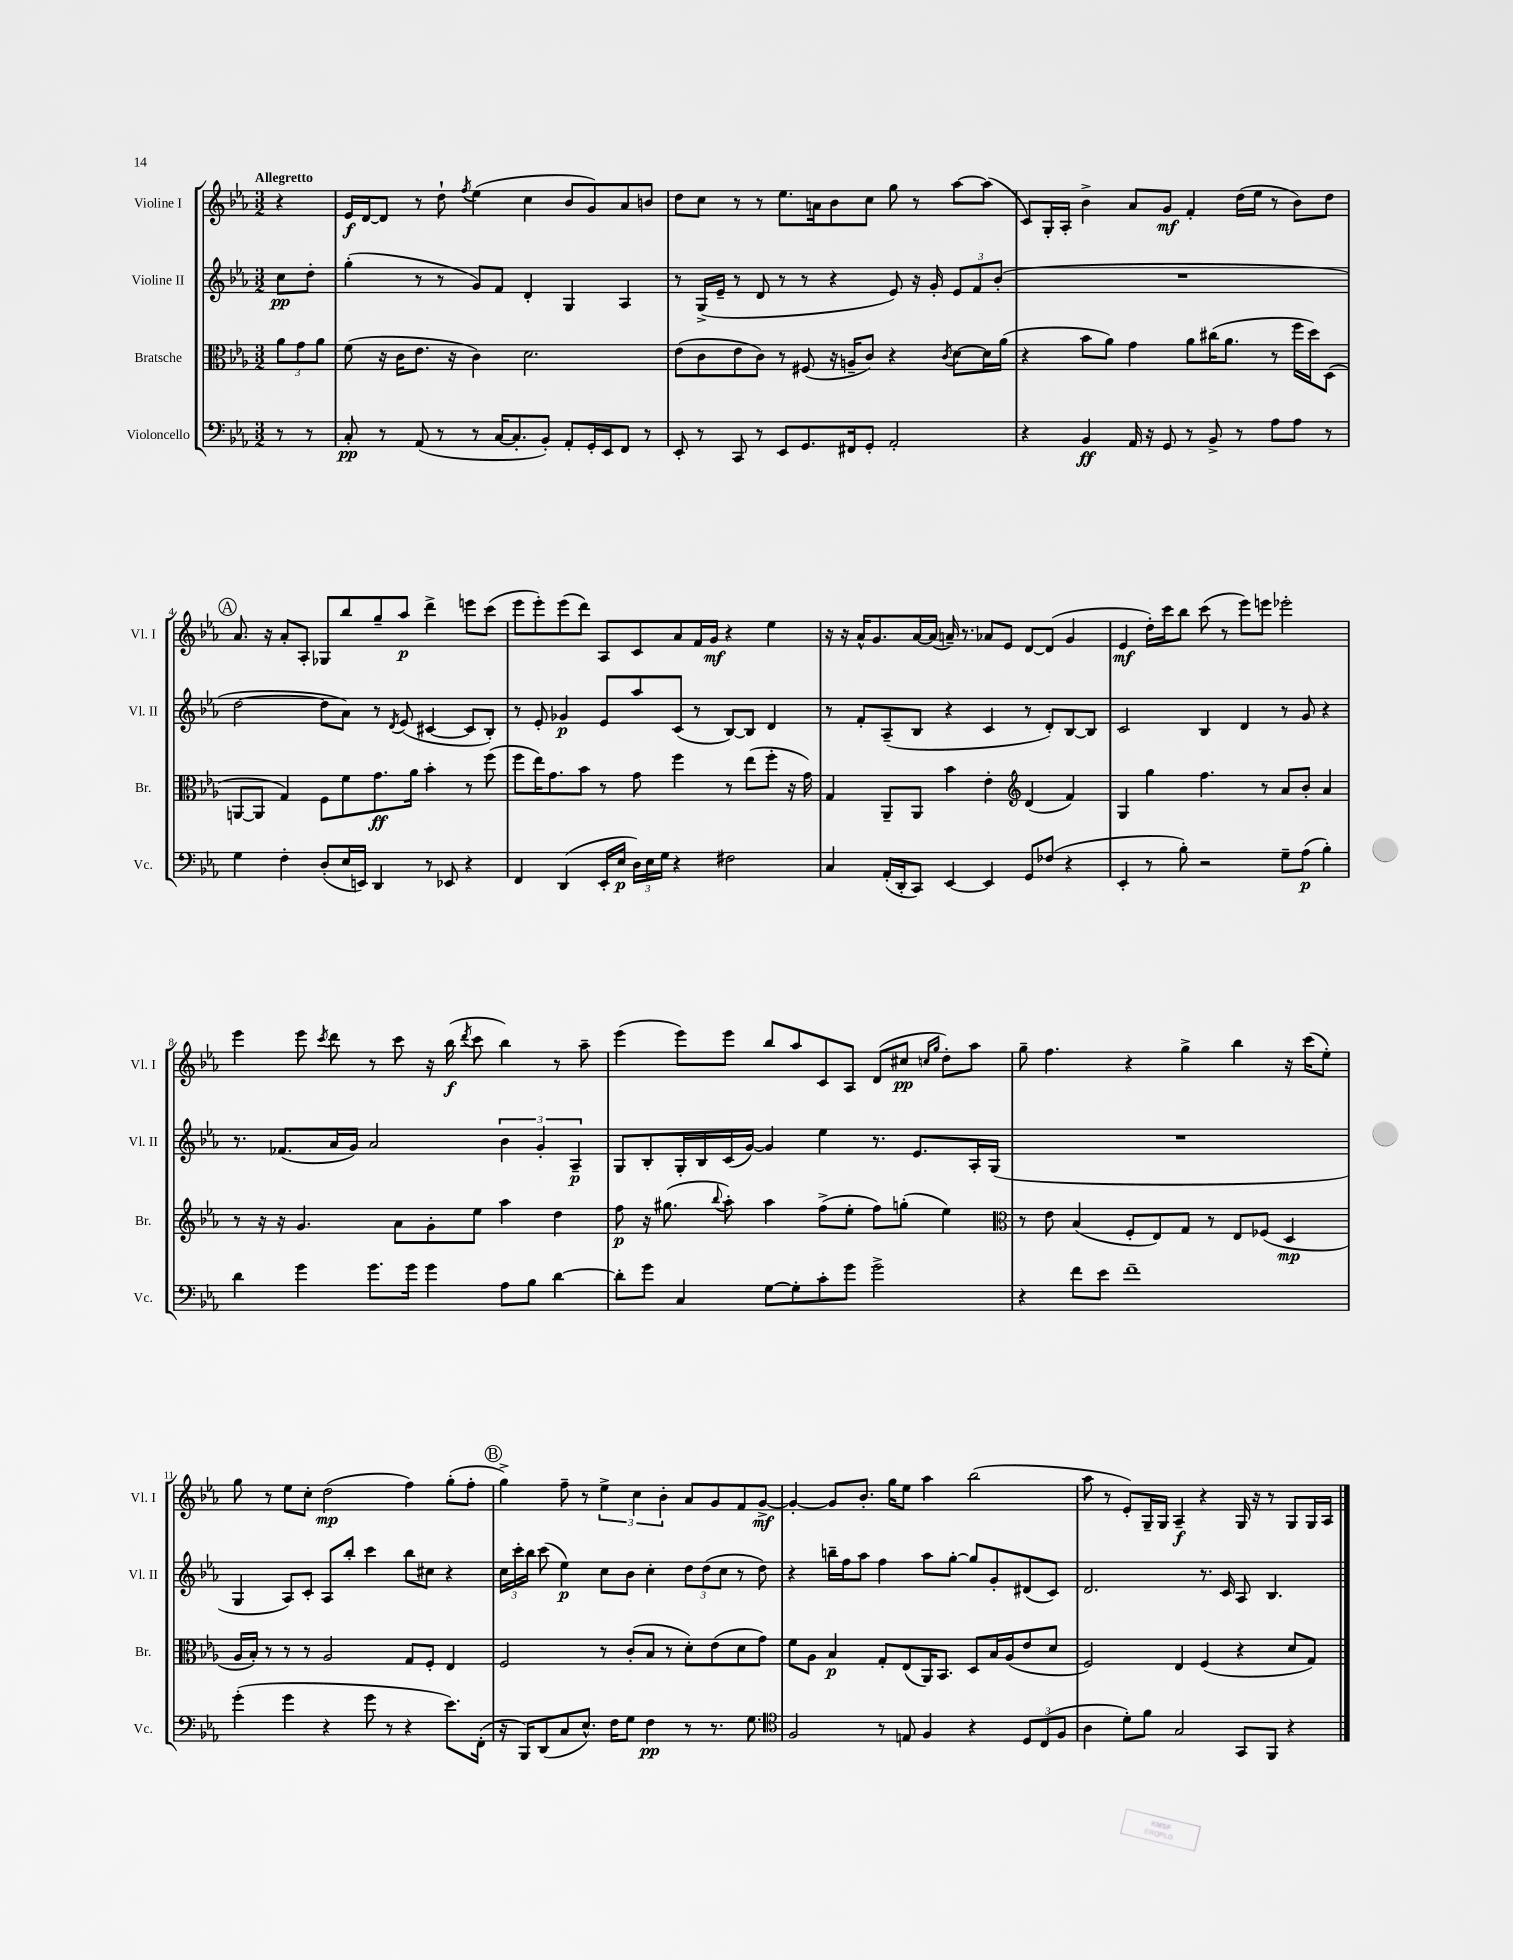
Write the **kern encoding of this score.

**kern	**dynam	**kern	**dynam	**kern	**dynam	**kern	**dynam
*part4	*part4	*part3	*part3	*part2	*part2	*part1	*part1
*staff4	*staff4	*staff3	*staff3	*staff2	*staff2	*staff1	*staff1
*I"Violoncello	*	*I"Bratsche	*	*I"Violine II	*	*I"Violine I	*
*I'Vc.	*	*I'Br.	*	*I'Vl. II	*	*I'Vl. I	*
*clefF4	*	*clefC3	*	*clefG2	*	*clefG2	*
*k[b-e-a-]	*	*k[b-e-a-]	*	*k[b-e-a-]	*	*k[b-e-a-]	*
*M3/2	*	*M3/2	*	*M3/2	*	*M3/2	*
=	=	=	=	=	=	=	=
!	!	!	!	!	!	!LO:TX:a:B:t=Allegretto	!
8r	.	12a-\L	.	8cc\L	pp	4r	.
.	.	12g\	.	.	.	.	.
8r	.	.	.	8dd'\J	.	.	.
.	.	12a-\J	.	.	.	.	.
=1	=1	=1	=1	=1	=1	=1	=1
8C'/	pp	(8f\	.	(4gg'\	.	16e-/LL	f
.	.	.	.	.	.	[16d/J	.
8r	.	16r	.	.	.	8d/J]	.
.	.	16c\KL	.	.	.	.	.
(8AA-/	.	8.e-\J	.	8r	.	8r	.
8r	.	.	.	8r	.	8dd`\	.
.	.	16r	.	.	.	.	.
.	.	.	.	.	.	8qff/	.
8r	.	4c\)	.	8g/L)	.	(4ee-\	.
[16C/KL	.	.	.	8f/J	.	.	.
8.C'/]	.	.	.	.	.	.	.
.	.	2.d\	.	4d'/	.	4cc\	.
8BB-'/J)	.	.	.	.	.	.	.
8AA-'/L	.	.	.	4G/	.	8b-/L	.
16GG'/L	.	.	.	.	.	8g/)	.
16EE-/J	.	.	.	.	.	.	.
8FF/J	.	.	.	4A-/	.	8a-/	.
8r	.	.	.	.	.	8bn/J	.
=2	=2	=2	=2	=2	=2	=2	=2
8EE-'/	.	(8e-\L	.	8r	.	8dd\L	.
8r	.	8c\	.	(16G^/LL	.	8cc\J	.
.	.	.	.	16e-~/JJ	.	.	.
8CC/	.	8e-\	.	8r	.	8r	.
8r	.	8c\J)	.	8d/	.	8r	.
8EE-/L	.	8r	.	8r	.	8.ee-\L	.
8.GG/	.	(8F#X/	.	8r	.	.	.
.	.	.	.	.	.	16an\k	.
.	.	16r	.	4r	.	8b-\	.
16FF#X/k	.	16An~/KL	.	.	.	.	.
8GG'/J	.	8c/J)	.	.	.	8cc\J	.
2AA-'/	.	4r	.	8e-/)	.	8gg\	.
.	.	.	.	16r	.	8r	.
.	.	.	.	16g'/	.	.	.
.	.	8qc/	.	.	.	.	.
.	.	[8d\L	.	12e-/L	.	[8aa-\L	.
.	.	.	.	12f/	.	.	.
.	.	16d\L]	.	.	.	(8aa-\J]	.
.	.	.	.	(12b-'/J	.	.	.
.	.	(16a-\JJ	.	.	.	.	.
=3	=3	=3	=3	=3	=3	=3	=3
4r	.	4r	.	1.r	.	8c/L)	.
.	.	.	.	.	.	16G'/L	.
.	.	.	.	.	.	16A-'/JJ	.
4BB-/	ff	8b-\L	.	.	.	4b-^\	.
.	.	8a-\J)	.	.	.	.	.
16AA-/	.	4g\	.	.	.	8a-/L	.
16r	.	.	.	.	.	.	.
8GG/	.	.	.	.	.	8g/J	mf
8r	.	8a-\L	.	.	.	4f'/	.
8BB-^/	.	(16cc#X\K	.	.	.	.	.
.	.	8.a-\J	.	.	.	.	.
8r	.	.	.	.	.	(16dd\LL	.
.	.	.	.	.	.	16ee-\JJ	.
8A-\L	.	8r	.	.	.	8r	.
8A-\J	.	16ff\LL	.	.	.	8b-\L)	.
.	.	16dd\J)	.	.	.	.	.
8r	.	(8D\J	.	.	.	8dd\J	.
!!LO:LB:g=z
!!LO:REH:place=s1:t=A
=4	=4	=4	=4	=4	=4	=4	=4
4G\	.	[8AAn/L	.	[2dd\	.	8.a-/	.
.	.	8AA/J]	.	.	.	.	.
.	.	.	.	.	.	16r	.
4F'\	.	4G/)	.	.	.	8a-'/L	.
.	.	.	.	.	.	8A-'/J	.
(8D'/L	.	8F\L	.	8dd\L]	.	8G-X/L	.
16E-/L	.	8f\	.	8a-\J)	.	8bb-/	.
16EEn/JJ)	.	.	.	.	.	.	.
4DD/	.	8.g\	ff	8r	.	8gg~/	.
.	.	.	.	8qd/	.	.	.
.	.	.	.	(8e-/	.	8aa-/J	p
.	.	16a-\Jk	.	.	.	.	.
8r	.	4b-'\	.	[4c#X/	.	4ddd^\	.
8EE-X/	.	.	.	.	.	.	.
4r	.	8r	.	8c#/L]	.	8eeen\L	.
.	.	(8ff\	.	8B-'/J)	.	(8ccc\J	.
=5	=5	=5	=5	=5	=5	=5	=5
4FF/	.	8ff\L	.	8r	.	8eee-\L	.
.	.	16ee-\K)	.	8e-'/	.	8eee-'\)	.
.	.	8.g\	.	.	.	.	.
(4DD/	.	.	.	4g-X/	p	(8eee-\	.
.	.	8b-\J	.	.	.	8ddd\J)	.
16EE-'/LL	.	8r	.	8e-/L	.	8A-/L	.
16E-/JJ	p	.	.	.	.	.	.
24D\LL)	.	8g\	.	8aa-/	.	8c/	.
24E-\	.	.	.	.	.	.	.
24G\JJ	.	.	.	.	.	.	.
4r	.	4ff\	.	(8c/J	.	8a-/	.
.	.	.	.	8r	.	16f/L	.
.	.	.	.	.	.	16g/JJ	mf
2F#X\	.	8r	.	[8B-/L)	.	4r	.
.	.	(8ee-\L	.	8B-/J]	.	.	.
.	.	8ff'\J	.	4d/	.	4ee-\	.
.	.	16r	.	.	.	.	.
.	.	16g\)	.	.	.	.	.
=6	=6	=6	=6	=6	=6	=6	=6
4C/	.	4G/	.	8r	.	16r	.
.	.	.	.	.	.	16r	.
.	.	.	.	8f'/L	.	16a-^^/KL	.
.	.	.	.	.	.	8.g/	.
(16AA-'/LL	.	8AA-~/L	.	(8A-~/	.	.	.
16DD'/J	.	.	.	.	.	.	.
8CC/J)	.	8AA-/J	.	8B-/J	.	[16a-/L	.
.	.	.	.	.	.	(16a-/JJ]	.
[4EE-/	.	4b-\	.	4r	.	16an~/)	.
.	.	.	.	.	.	8.r	.
4EE-/]	.	4e-'\	.	4c/	.	8a-X/L	.
.	.	.	.	.	.	8e-/J	.
*	*	*clefG2	*	*	*	*	*
8GG/L	.	(4d/	.	8r	.	[8d/L	.
(8F-X/J	.	.	.	8d'/L)	.	(8d/J]	.
4r	.	4f/)	.	[8B-/	.	4g/	.
.	.	.	.	8B-/J]	.	.	.
=7	=7	=7	=7	=7	=7	=7	=7
4EE-'/	.	4G/	.	2c/	.	4e-/	mf
8r	.	4gg\	.	.	.	16dd'\LL)	.
.	.	.	.	.	.	16ccc\J	.
8B-'\)	.	.	.	.	.	8bb-\J	.
2r	.	4.ff\	.	4B-/	.	(8ccc\	.
.	.	.	.	.	.	8r	.
.	.	.	.	4d/	.	8eee-\L)	.
.	.	8r	.	.	.	8eeen\J	.
8G~\L	.	8a-/L	.	8r	.	2eee-X'\	.
(8A-\J	p	8b-'/J	.	8g/	.	.	.
4B-'\)	.	4a-/	.	4r	.	.	.
!!LO:LB:g=z
=8	=8	=8	=8	=8	=8	=8	=8
4d\	.	8r	.	8.r	.	4eee-\	.
.	.	16r	.	.	.	.	.
.	.	16r	.	(8.f-X/L	.	.	.
4g\	.	4.g/	.	.	.	8eee-\	.
.	.	.	.	.	.	8qccc/	.
.	.	.	.	16a-/L	.	8ddd\	.
.	.	.	.	16g/JJ)	.	.	.
8.g\L	.	.	.	2a-/	.	8r	.
.	.	8a-\L	.	.	.	8ccc\	.
16g\Jk	.	.	.	.	.	.	.
4g\	.	8g'\	.	.	.	16r	.
.	.	.	.	.	.	(16bb-\	f
.	.	.	.	.	.	8qddd/	.
.	.	8ee-\J	.	.	.	8ccc\	.
8A-\L	.	4aa-\	.	6b-\	.	4bb-\)	.
8B-\J	.	.	.	.	.	.	.
.	.	.	.	6g'/	.	.	.
[4d\	.	4dd\	.	.	.	8r	.
.	.	.	.	6A-~/	p	.	.
.	.	.	.	.	.	8aa-~\	.
=9	=9	=9	=9	=9	=9	=9	=9
8d'\L]	.	8ff\	p	8G/L	.	(4eee-\	.
8g\J	.	16r	.	8B-'/	.	.	.
.	.	(8.gg#X\	.	.	.	.	.
4C/	.	.	.	16G'/L	.	8eee-\L)	.
.	.	.	.	16B-/	.	.	.
.	.	8qqbb-/	.	.	.	.	.
.	.	8aa-'\)	.	(16c/	.	8eee-\J	.
.	.	.	.	[16g/JJ)	.	.	.
[8G\L	.	4aa-\	.	4g/]	.	8bb-/L	.
8G'\]	.	.	.	.	.	8aa-/	.
8c'\	.	(8ff^\L	.	4ee-\	.	8c/	.
8g\J	.	8ee-'\J	.	.	.	8A-/J	.
2g^\	.	8ff\L)	.	8.r	.	(8d/L	.
.	.	(8ggn'\J	.	.	.	8cc#X/J	pp
.	.	.	.	8.e-/L	.	.	.
.	.	.	.	.	.	16qqccn/LL	.
.	.	.	.	.	.	16qqgg/JJ	.
.	.	4ee-\)	.	.	.	8dd'\L)	.
.	.	.	.	16A-'/L	.	8aa-\J	.
.	.	.	.	(16G/JJ	.	.	.
=10	=10	=10	=10	=10	=10	=10	=10
*	*	*clefC3	*	*	*	*	*
4r	.	8r	.	1.r	.	8gg~\	.
.	.	8e-\	.	.	.	4.ff\	.
8f\L	.	(4B-/	.	.	.	.	.
8e-\J	.	.	.	.	.	.	.
1f~	.	8F'/L	.	.	.	4r	.
.	.	8E-/)	.	.	.	.	.
.	.	8G/J	.	.	.	4gg^\	.
.	.	8r	.	.	.	.	.
.	.	8E-/L	.	.	.	4bb-\	.
.	.	(8F-X/J	.	.	.	.	.
.	.	4D/	mp	.	.	16r	.
.	.	.	.	.	.	(16ccc\KL	.
.	.	.	.	.	.	8ee-'\J)	.
!!LO:LB:g=z
=11	=11	=11	=11	=11	=11	=11	=11
(4g'\	.	16A-/LL	.	4G/	.	8gg\	.
.	.	16B-'/JJ)	.	.	.	.	.
.	.	8r	.	.	.	8r	.
4g\	.	8r	.	8A-/L)	.	8ee-\L	.
.	.	8r	.	8c'/J	.	8cc'\J	.
4r	.	2A-/	.	8A-/L	.	(2dd\	mp
.	.	.	.	8bb-'/J	.	.	.
8g\	.	.	.	4ccc\	.	.	.
8r	.	.	.	.	.	.	.
4r	.	8G/L	.	8bb-\L	.	4ff\)	.
.	.	8F'/J	.	8cc#X\J	.	.	.
8.e-\L)	.	4E-/	.	4r	.	(8gg'\L	.
.	.	.	.	.	.	8ff'\J	.
(16FF'\Jk	.	.	.	.	.	.	.
!!LO:REH:place=s1:t=B
=12	=12	=12	=12	=12	=12	=12	=12
16r	.	2F/	.	24cc\LL	.	4gg^\)	.
.	.	.	.	24ccc'\	.	.	.
16BBB-/KL)	.	.	.	.	.	.	.
.	.	.	.	24bb-\JJ	.	.	.
(8DD/	.	.	.	(8ccc\	.	.	.
8C/	.	.	.	4ee-\)	p	8ff~\	.
8.E-^^/J)	.	.	.	.	.	8r	.
.	.	8r	.	8cc\L	.	6ee-^\	.
16F\KL	.	.	.	.	.	.	.
8G\J	.	(8c'/L	.	8b-\J	.	.	.
.	.	.	.	.	.	6cc\	.
4F\	pp	8B-/J	.	4cc'\	.	.	.
.	.	.	.	.	.	6b-'\	.
.	.	8r	.	.	.	.	.
8r	.	8d'\L)	.	12dd\L	.	8a-/L	.
.	.	.	.	(12dd\	.	.	.
8.r	.	(8e-\	.	.	.	8g/	.
.	.	.	.	12cc\J	.	.	.
.	.	8d\	.	8r	.	8f/	.
8.G\	.	.	.	.	.	.	.
.	.	8g\J)	.	8dd\)	.	[8g^/J	mf
=13	=13	=13	=13	=13	=13	=13	=13
*clefC4	*	*	*	*	*	*	*
2F/	.	8f\L	.	4r	.	4g'/_	.
.	.	8A-\J	.	.	.	.	.
.	.	4B-/	p	16bbn~\LL	.	8g/L]	.
.	.	.	.	16ff\J	.	.	.
.	.	.	.	8aa-\J	.	8.b-'/J	.
8r	.	8G'/L	.	4ff\	.	.	.
.	.	.	.	.	.	16gg\KL	.
8En/	.	(8E-/	.	.	.	8ee-\J	.
4F/	.	16AA-/K)	.	8aa-\L	.	4aa-\	.
.	.	8.BB-/J	.	.	.	.	.
.	.	.	.	[8gg'\J	.	.	.
4r	.	8D/L	.	8gg/L]	.	(2bb-\	.
.	.	16B-/L	.	8g'/	.	.	.
.	.	(16A-/J	.	.	.	.	.
12D/L	.	8e-/	.	(8d#X/	.	.	.
(12C/	.	.	.	.	.	.	.
.	.	8d/J	.	8c/J)	.	.	.
12F/J	.	.	.	.	.	.	.
=14	=14	=14	=14	=14	=14	=14	=14
4A-\	.	2F/)	.	2.d/	.	8aa-\	.
.	.	.	.	.	.	8r	.
8d'\L)	.	.	.	.	.	8e-'/L)	.
8f\J	.	.	.	.	.	16G~/L	.
.	.	.	.	.	.	16G/JJ	.
2G/	.	4E-/	.	.	.	4A-~/	f
.	.	(4F/	.	8.r	.	4r	.
.	.	.	.	16c/	.	.	.
8GG/L	.	4r	.	8A-/	.	16G/	.
.	.	.	.	.	.	16r	.
8FF/J	.	.	.	4.B-/	.	8r	.
4r	.	8d/L	.	.	.	8G/L	.
.	.	8G/J)	.	.	.	16G/L	.
.	.	.	.	.	.	16A-/JJ	.
==	==	==	==	==	==	==	==
*-	*-	*-	*-	*-	*-	*-	*-
